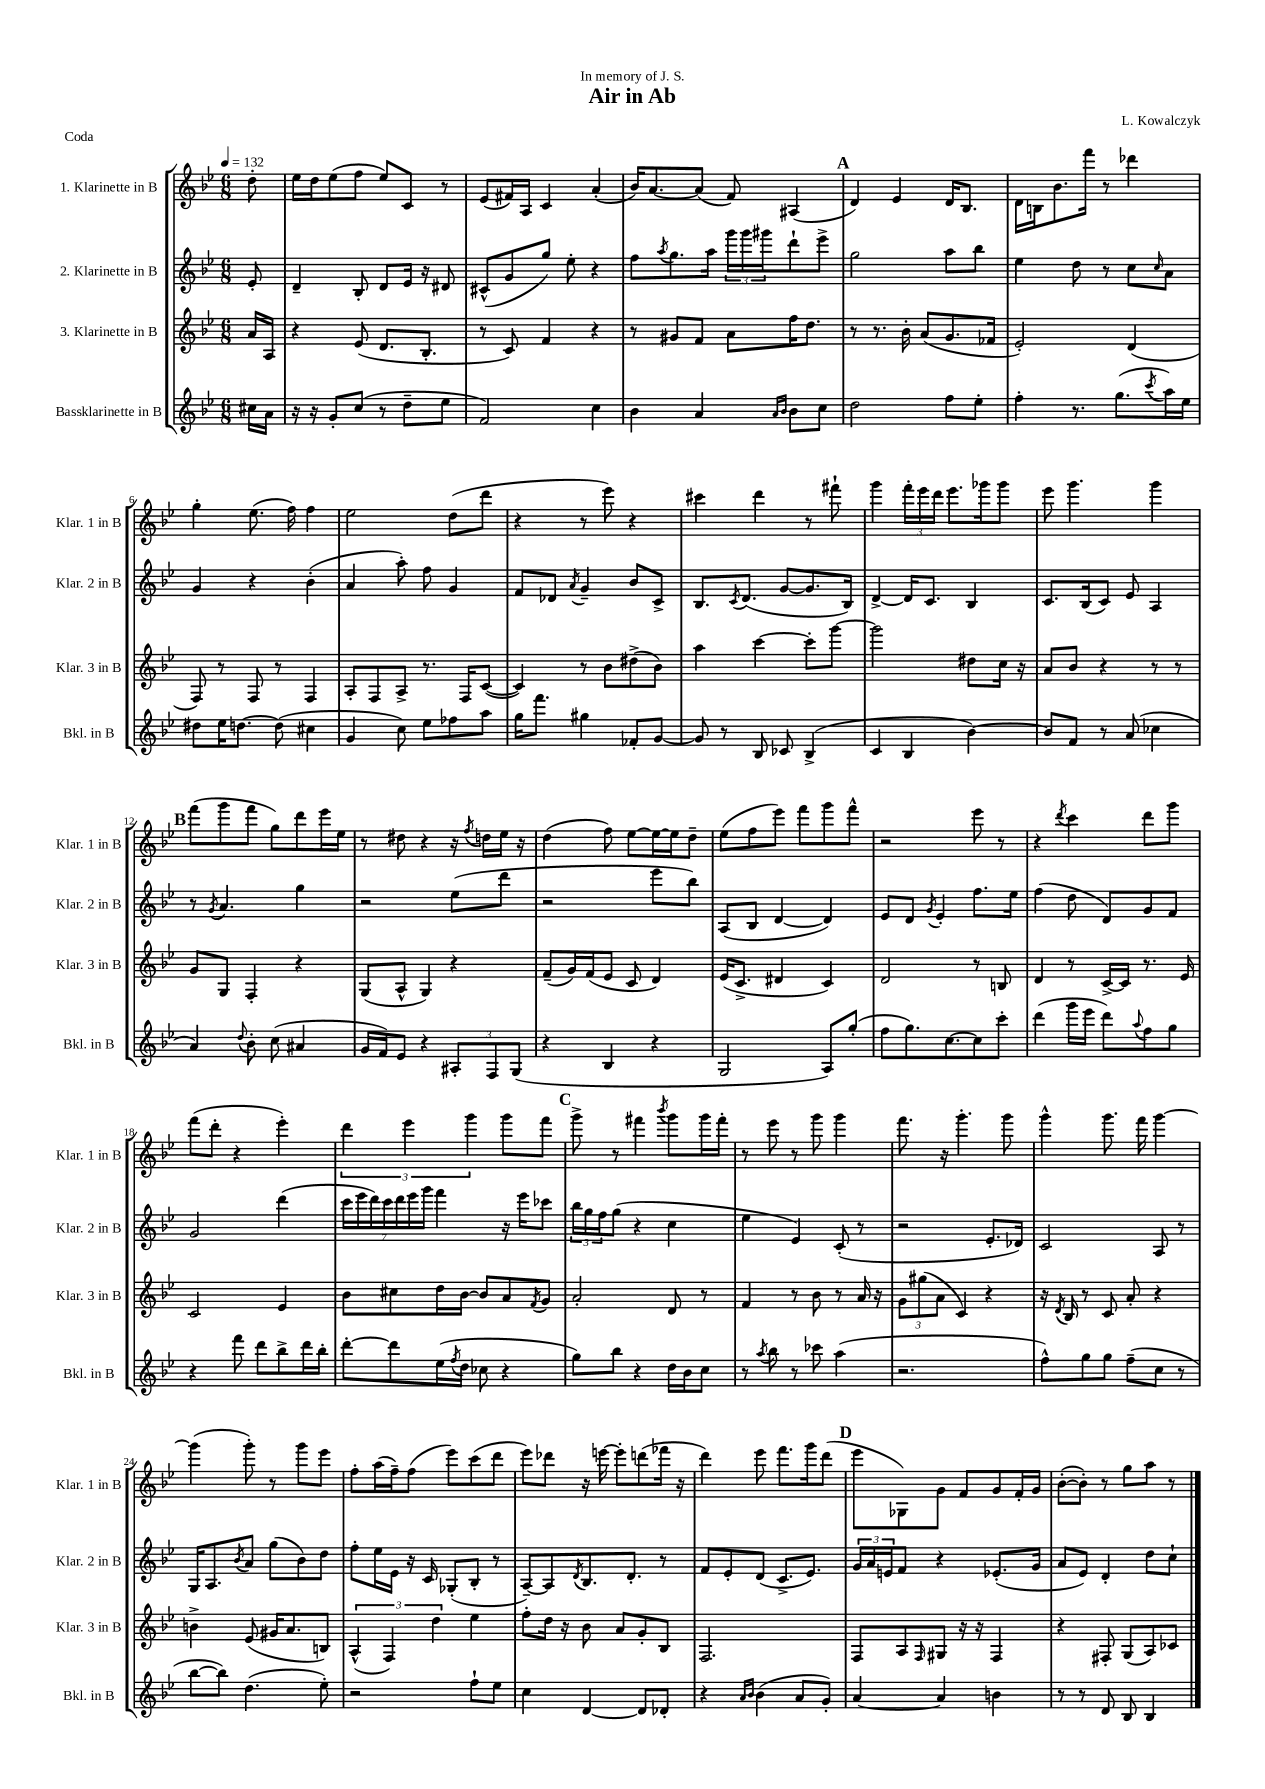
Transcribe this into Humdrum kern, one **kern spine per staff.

**kern	**kern	**kern	**kern
*staff4	*staff3	*staff2	*staff1
*clefG2	*clefG2	*clefG2	*clefG2
*k[b-e-]	*k[b-e-]	*k[b-e-]	*k[b-e-]
*M6/8	*M6/8	*M6/8	*M6/8
*MM132	*MM132	*MM132	*MM132
16cc#\LL	16a/LL	8e-'/	8dd'\
16a\JJ	16A/JJ	.	.
=	=	=	=
16r	4r	4d~/	16ee-\LL
16r	.	.	16dd\J
8g'/L	.	.	(8ee-\
(8cc/J	(8e-/	8B-'/	8ff\J
8r	8.d/L	8d/L	8ee-/L)
8dd~\L	.	16e-/Jk	8c/J
.	8.B-'/J	16r	.
8ee-\J	.	8d#/	8r
=	=	=	=
2f/)	8r	(8c#^^/L	(8e-/L
.	8c/)	8g/	16f#/L)
.	.	.	16A/JJ
.	4f/	8gg/J)	4c/
.	.	8ee-'\	.
4cc\	4r	4r	(4a'/
=	=	=	=
4b-\	8r	8ff\L	16b-/LK)
.	.	.	[8.a/
.	.	8qaa/	.
.	8g#/L	8.gg\	.
4a/	8f/J	.	(8a/]J
.	.	16aa\Jk	.
.	8a\L	24ggg\LL	8f/)
.	.	24ggg\	.
.	.	24ggg#\J	.
16qqa/LL	.	.	.
16qqb-/JJ	.	.	.
8b-\L	16ff\K	8ddd`\	(4A#/
.	8.dd\J	.	.
8cc\J	.	8eee-^\J	.
=	=	=	=
2dd\	8r	2gg\	4d/)
.	8.r	.	.
.	.	.	4e-/
.	16b-'\	.	.
.	(8a/L	.	.
8ff\L	8.g/	8aa\L	16d/LK
.	.	.	8.B-/J
8ee-'\J	.	8bb-\J	.
.	16f-/Jk	.	.
=	=	=	=
4ff'\	2e-'/)	4ee-\	16d\LL
.	.	.	16B\J
.	.	.	8.b-\
8.r	.	8dd\	.
.	.	.	16fff\Jk
.	.	8r	8r
(8.gg\L	.	.	.
.	(4d/	8cc\L	4ddd-\
8qccc/	.	16qqcc/	.
16aa\L)	.	8a\J	.
16ee-\JJ	.	.	.
=	=	=	=
8dd#\L	8F/)	4g/	4gg'\
16ee-\K	8r	.	.
[8.dd\J	.	.	.
.	8F/	4r	(8.ee-\
(8dd\]	8r	.	.
.	.	.	16ff\)
4cc#\	4F/	(4b-'\	4ff\
=	=	=	=
4g/	8A'/L	4a/	2ee-\
.	8F/	.	.
8cc\)	8A^/J	8aa'\)	.
8ee-\L	8.r	8ff\	.
8ff-\	.	4g/	(8dd\L
.	16F/LK	.	.
8aa\J	([8c/J	.	8ddd\J
=	=	=	=
16gg\LK	4c/])	8f/L	4r
8.fff\J	.	.	.
.	.	8d-/J	.
.	.	8qa/	.
4gg#\	8r	4g~/	8r
.	8b-\L	.	8eee-\)
8f-'/L	(8dd#^\	8b-/L	4r
[8g/J	8b-\J)	8c^/J	.
=	=	=	=
8g/]	4aa\	8.B-/L	4ccc#\
8r	.	.	.
.	.	8qc/	.
.	.	(8.d/J	.
8B-/	[4ccc\	.	4ddd\
8c-/	.	[8g/L	.
(4B-^/	8ccc'\]L	8.g/]	8r
.	[8ggg\J	.	8fff#`\
.	.	16B-/Jk)	.
=	=	=	=
4c/	2ggg\]	[4d^/	4ggg\
4B-/	.	16d/]LK	24fff'\LL
.	.	.	24eee-\
.	.	8.c/J	.
.	.	.	24ddd\JJ
.	.	.	8.eee-\L
[4b-\)	8dd#\L	4B-/	.
.	.	.	16ggg-\k
.	16cc\Jk	.	8ggg-\J
.	16r	.	.
=	=	=	=
8b-/]L	8a/L	8.c/L	8eee-\
8f/J	8b-/J	.	4.ggg\
.	.	(16B-/k	.
8r	4r	8c/J)	.
(8a/	.	8e-/	.
4cc-\	8r	4A/	4ggg\
.	8r	.	.
=	=	=	=
4a/)	8g/L	8r	(8fff\L
.	.	8qg/	.
.	8G/J	4.a/	8ggg\
8qqdd/	.	.	.
8b-'\	4F'/	.	8fff\J
(8cc\	.	.	8gg\L)
4a#/	4r	4gg\	8ddd\
.	.	.	16eee-\L
.	.	.	16ee-\JJ
=	=	=	=
16g/LL	(8G/L	2r	8r
16f/J)	.	.	.
8e-/J	8A^^/J	.	8dd#\
4r	4G/)	.	4r
12A#'/L	4r	(8ee-\L	16r
.	.	.	8qff/
.	.	.	16dd\LL
12F/	.	.	.
.	.	8ddd\J	16ee-\JJ
(12G/J	.	.	.
.	.	.	16r
=	=	=	=
4r	(8f~/L	2r	(4dd\
.	16g/L)	.	.
.	(16f/J	.	.
4B-/	8e-/J	.	8ff\)
.	8c/	.	[8ee-\L
4r	4d/)	8eee-\L	16ee-\_L
.	.	.	16ee-\]J
.	.	8bb-\J)	8dd~\J
=	=	=	=
2G/	(16e-/LK	(8A/L	(8ee-\L
.	8.c^/J	.	.
.	.	8B-/J	8ff\
.	4d#/	[4d/	8eee-\J)
.	.	.	8fff\L
8A/L)	4c/)	4d/])	8ggg\
(8gg'/J	.	.	8fff^^\J
=	=	=	=
8ff\L	2d/	8e-/L	2r
8.gg\)	.	8d/J	.
.	.	8qg/	.
.	.	4e-'/	.
[8.cc\	.	.	.
8cc\]	8r	8.ff\L	8eee-\
8ccc'\J	8B/	.	8r
.	.	16ee-\Jk	.
=	=	=	=
(4ddd\	4d/	(4ff\	4r
.	.	.	8qddd/
16ggg\LL	8r	8dd\	4ccc\
16eee-\JJ	.	.	.
8ddd\L)	[16c^/LL	8d/L)	.
.	16c/]JJ	.	.
8qqaa/	.	.	.
8ff\	8.r	8g/	8ddd\L
8gg\J	.	8f/J	8ggg\J
.	16e-/	.	.
=	=	=	=
4r	2c/	2g/	(8fff\L
.	.	.	8ddd'\J
8fff\	.	.	4r
8ddd\L	.	.	.
8bb-^\	4e-/	(4ddd\	4eee-'\)
16ddd\L	.	.	.
16bb-'\JJ	.	.	.
=	=	=	=
[8ddd'\L	8b-\L	28ccc\LL	6ddd\
.	.	28eee-\	.
.	.	28ddd\)	.
.	.	28ccc\	.
8ddd\]	8cc#\	.	.
.	.	28ddd\	.
.	.	.	6eee-\
.	.	28eee-\	.
.	.	28ggg\JJ	.
(16ee-\L	16dd\L	4fff\	.
8qff/	.	.	.
16dd\JJ	[16b-\JJ	.	.
.	.	.	6ggg\
8cc-\	8b-/]L	.	.
4r	8a/	16r	8ggg\L
.	.	16eee-\LK	.
.	8qf/	.	.
.	8g/J	8ccc-\J	8fff\J
=	=	=	=
8gg\L)	2a'/	24bb-\LL	8ggg^\
.	.	24gg\	.
.	.	24ff\J	.
8bb-\J	.	(8gg\J	8r
4r	.	4r	4fff#\
.	.	.	8qbbb-/
16dd\LL	8d/	4cc\	8ggg\L
16b-\J	.	.	.
8cc\J	8r	.	16ggg\L
.	.	.	16fff#'\JJ
=	=	=	=
8r	4f/	4ee-\	8r
8qaa/	.	.	.
8bb-\	.	.	8eee-\
8r	8r	4e-/)	8r
8ccc-\	8b-\	.	8ggg\
(4aa\	8r	(8c'/	4ggg\
.	16a/	8r	.
.	16r	.	.
=	=	=	=
2.r	12g\L	2r	8.fff\
.	(12gg#\	.	.
.	12a\J	.	.
.	.	.	16r
.	4c/)	.	4.ggg'\
.	4r	8.e-'/L	.
.	.	.	8ggg\
.	.	16d-/Jk)	.
=	=	=	=
8ff^^\L)	16r	2c/	4ggg^^\
.	8qd/	.	.
.	16B-/	.	.
8gg\	8r	.	.
8gg\J	8c/	.	8.ggg\
(8ff~\L	8a'/	.	.
.	.	.	16fff\
8cc\J	4r	8A/	[4ggg\
8r	.	8r	.
=	=	=	=
[8bb-\L	4b^\	16G/LK	(4ggg\]
.	.	8.A/	.
8bb-\]J)	.	.	.
.	.	8qb-/	.
(4.dd\	(8e-/	8a/J	8ggg'\)
.	16g#/LK	(8gg\L	8r
.	8.a/	.	.
.	.	8b-\)	8ggg\L
8ee-'\)	8B/J)	8dd\J	8eee-\J
=	=	=	=
2r	(6A^^/	8ff'\L	8ff'\L
.	.	16ee-\L	(16aa\L
.	6F/)	.	.
.	.	16e-\JJ	16ff~\J)
.	.	16r	(8ff\J
.	.	16c/	.
.	6dd\	.	.
.	.	(8G-'/L	8eee-\L)
8ff`\L	4ee-\	8B-'/J	(8ccc\
8ee-\J	.	8r	8ddd\J
=	=	=	=
4cc\	8ff'\L	[8A~/L)	8eee-\L)
.	16dd\Jk	8A/]	8ddd-\J
.	16r	.	.
.	.	8qd/	.
[4d/	8b-\	8.B-/	16r
.	.	.	[16eee\
.	8a/L	.	8eee'\]L
.	.	8.d'/J	.
8d/]L	8g'/	.	(8ddd\
8d-'/J	8B-/J	8r	16fff-\Jk
.	.	.	16r
=	=	=	=
4r	2.F/	8f/L	4ddd\)
.	.	8e-'/	.
16qqa/LL	.	.	.
16qqb-/JJ	.	.	.
(4b-\	.	(8d/J	8eee-\
.	.	8.c^/L	8.fff\L
8a/L	.	.	.
.	.	8.e-/J)	16ggg\k
8g'/J)	.	.	(8ddd\J
=	=	=	=
[4a/	8F/L	24g/LL	8eee-\L
.	.	24a/	.
.	.	24e/J	.
.	8A/	8f/J	8G-\)
.	16qqF/	.	.
4a/]	8G#/J	4r	8g\J
.	16r	.	8f/L
.	16r	.	.
4b\	4F/	(8.e-'/L	8g/
.	.	.	16f'/L
.	.	16g/Jk	16g/JJ
=	=	=	=
8r	4r	8a/L	([8b-'\L
8r	.	8e-/J)	8b-'\]J)
8d/	8F#'/	4d'/	8r
8B-/	(8G/L	.	8gg\L
4B-/	8A/)	8dd\L	8aa\J
.	8c-/J	8cc`\J	8r
==	==	==	==
*-	*-	*-	*-
